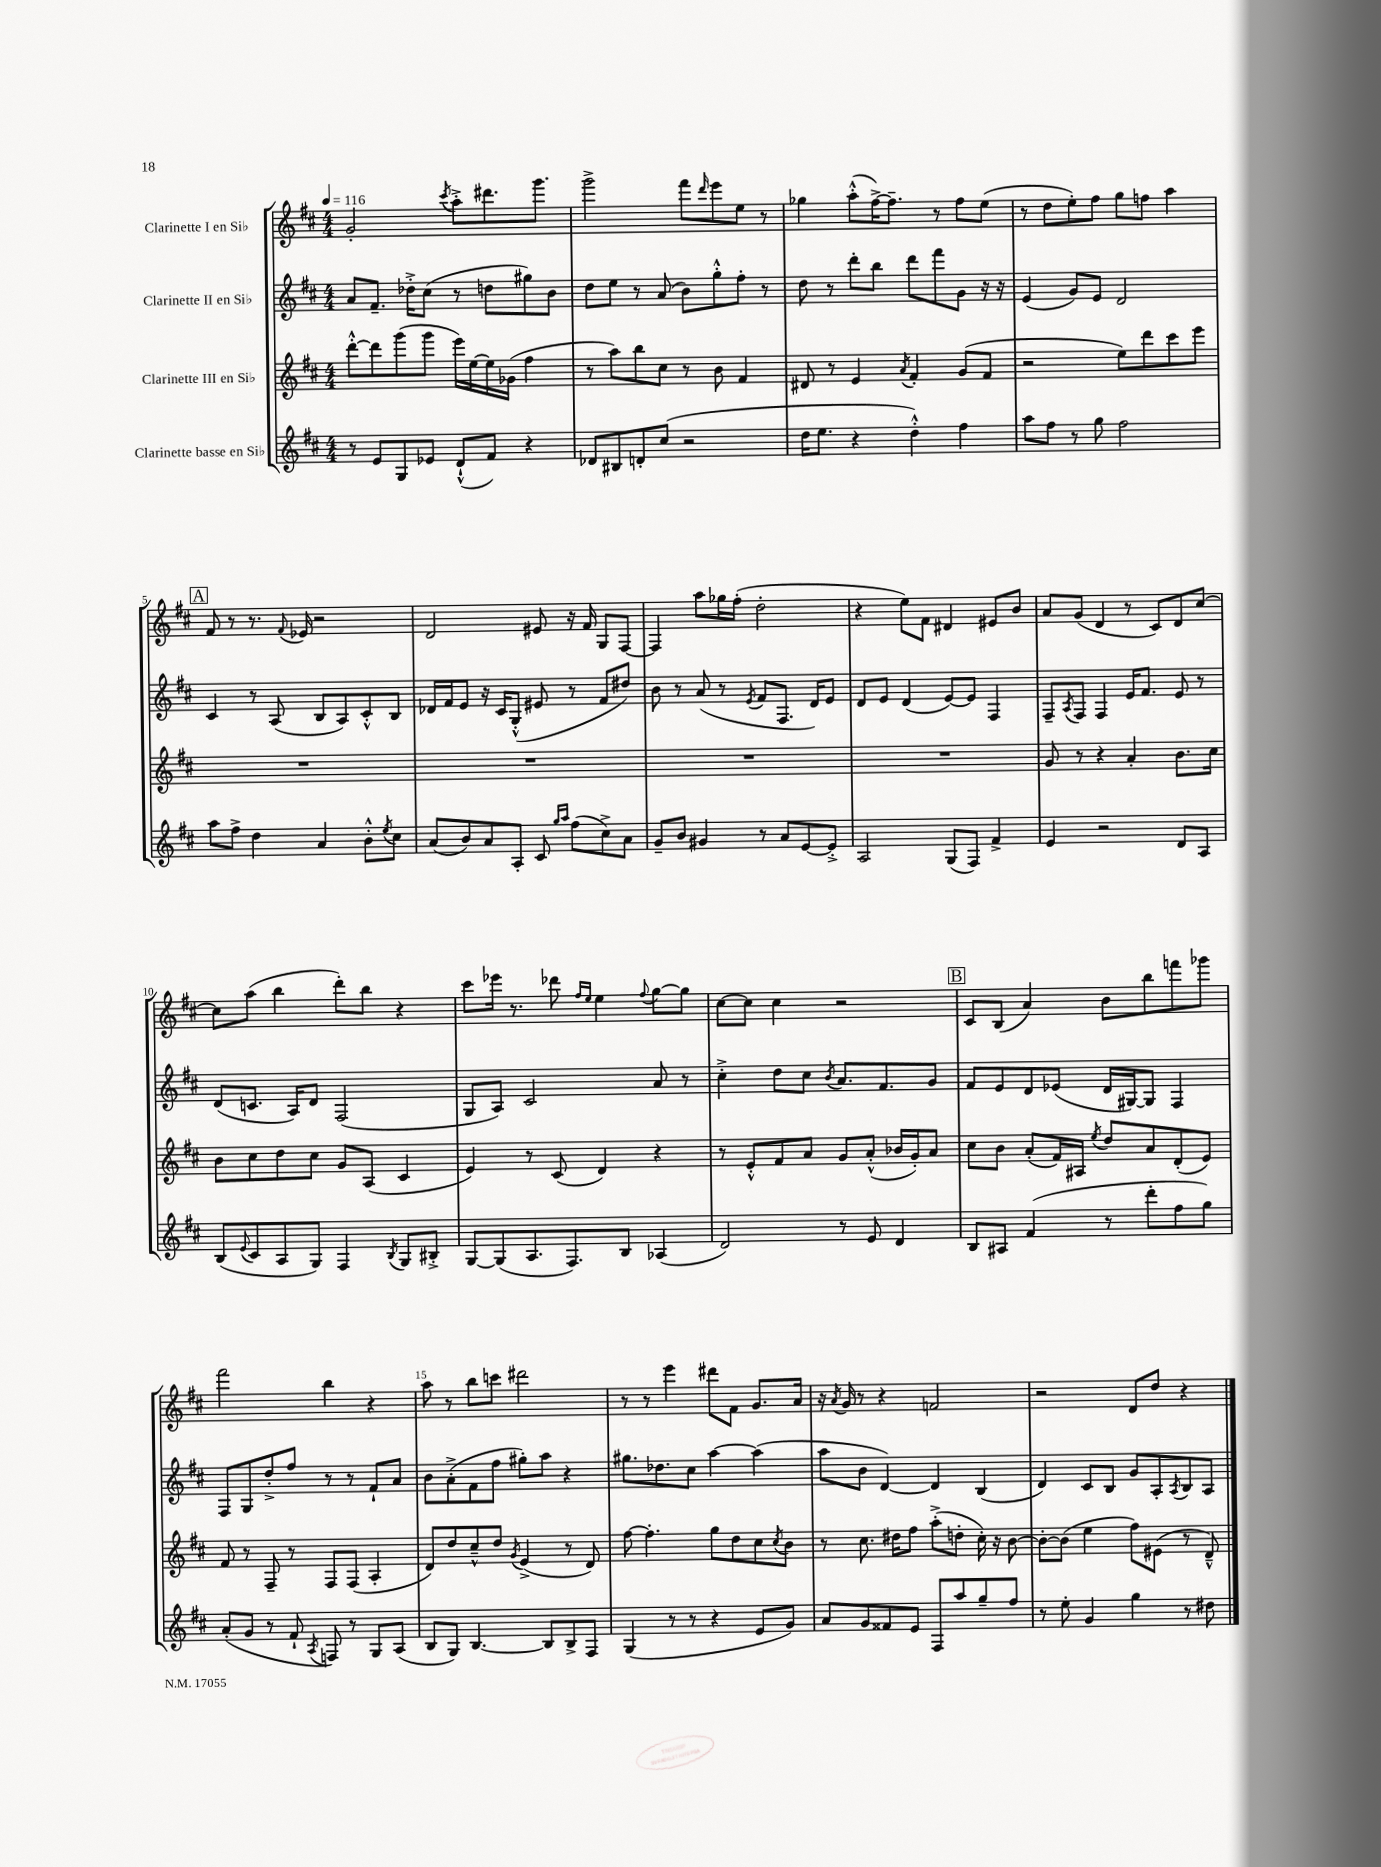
<<
\new StaffGroup <<
\new Staff = "s0" \with { instrumentName = "Clarinette I en Sib" } {
    \clef treble \key d \major \numericTimeSignature \time 4/4 \tempo 4 = 116
    g'2-. \acciaccatura { cis'''8 } a''8-.-> dis'''8. g'''8. |
    g'''2-> fis'''8 \grace { d'''16 } e'''8 e''8 r8 |
    ges''4 a''8-.-^( fis''16~->) fis''8.-- r8 fis''8 e''8( |
    r8 d''8 e''8-.) fis''8 g''8 f''8 a''4 |
    \mark \markup { \box "A" } fis'8 r8 r8. \appoggiatura { fis'8 } ees'16 r2 |
    d'2 eis'8 r16 fis'16 g8 fis8~ |
    fis4 a''8 ges''16 fis''16-.( d''2-. |
    r4 e''8) fis'8 dis'4 eis'8 b'8 |
    a'8 g'8( d'4 r8 cis'8) d'8 cis''8~ |
    cis''8 a''8( b''4 d'''8-.) b''8 r4 |
    cis'''8 ees'''16 r8. des'''8 \grace { fis''16 e''16 } e''4 \appoggiatura { fis''8 } g''8~ g''8 |
    cis''8~ cis''8 cis''4 r2 |
    \mark \markup { \box "B" } cis'8 b8( a'4) b'8 b''8 f'''8 ges'''8 |
    fis'''2 b''4 r4 |
    a''8 r8 b''8 c'''8 dis'''2 |
    r8 r8 e'''4 dis'''8 fis'8 g'8. a'16 |
    r16 \acciaccatura { a'8 } g'16 r8 r4 f'2 |
    r2 d'8 d''8 r4 \bar "|." |
}
\new Staff = "s1" \with { instrumentName = "Clarinette II en Sib" } {
    \clef treble \key d \major \numericTimeSignature \time 4/4
    a'8 fis'8.-- des''16-.-> cis''8( r8 d''8 gis''8) b'8 |
    d''8 e''8 r8 a'8( b'8) g''8-.-^ fis''8-. r8 |
    d''8 r8 d'''8-. b''8 d'''8 fis'''8 g'8 r16 r16 |
    e'4( g'8) e'8 d'2 |
    \mark \markup { \box "A" } cis'4 r8 a8( b8 a8) cis'8-.-^ b8 |
    des'16 fis'16 e'8 r16 cis'16 g8-.-^( eis'8 r8 fis'8 dis''8) |
    b'8 r8 a'8( r8 \acciaccatura { e'8 } fis'8 fis8. d'16) e'8 |
    d'8 e'8 d'4( e'8~) e'8 fis4 |
    fis8-- \acciaccatura { a8 } fis8 fis4 e'16 fis'8. e'8 r8 |
    d'8( c'8. a16) d'8 fis2( |
    g8 a8) cis'2 a'8 r8 |
    cis''4-.-> d''8 cis''8 \acciaccatura { b'8 } a'8. fis'8. g'8 |
    \mark \markup { \box "B" } fis'8 e'8 d'8 ees'8( d'16 gis16~) gis8 fis4 |
    fis8 g8 d''8-.-> fis''8 r8 r8 fis'8-! a'8 |
    b'8 a'8-.->( fis'8 fis''8 gis''8-.) a''8 r4 |
    gis''8. des''8. cis''8 a''4~ a''4( |
    a''8 b'8 d'4~) d'4 b4( |
    d'4) cis'8 b8 g'8 a8-. \acciaccatura { a8 } b8 a8 \bar "|." |
}
\new Staff = "s2" \with { instrumentName = "Clarinette III en Sib" } {
    \clef treble \key d \major \numericTimeSignature \time 4/4
    d'''8~-.-^ d'''8 g'''8( g'''8 e'''16) e''16~ e''16 ges'16( fis''4 |
    r8 a''8) b''8 cis''8 r8 b'8 fis'4 |
    dis'8 r8 e'4 \acciaccatura { a'8 } fis'4-. g'8( fis'8 |
    r2 e''8) d'''8 cis'''8 e'''8 |
    \mark \markup { \box "A" } R1 |
    R1 |
    R1 |
    R1 |
    g'8 r8 r4 a'4-. b'8. cis''16 |
    b'8 cis''8 d''8 cis''8 g'8 a8( cis'4 |
    e'4) r8 cis'8( d'4) r4 |
    r8 e'8-.-^ fis'8 a'8 g'8 a'8-.-^( bes'16 g'16-.) a'8 |
    \mark \markup { \box "B" } cis''8 b'8 a'8-.( fis'16) ais16 \acciaccatura { e''8 } d''8 a'8 d'8-.( e'8) |
    fis'8 r8 fis8-- r8 fis8 fis8( a4-. |
    d'8) d''8 cis''8---^ d''8 \acciaccatura { g'8 } e'4->( r8 d'8) |
    fis''8~ fis''4.-. g''8 d''8 cis''8 \acciaccatura { cis''8 } b'8 |
    r8 cis''8. dis''16 fis''8 a''8-.->( d''8-. cis''16-.) r16 b'8~ |
    b'8~-. b'8( e''4 fis''8) eis'8( r8 d'8---^) \bar "|." |
}
\new Staff = "s3" \with { instrumentName = "Clarinette basse en Sib" } {
    \clef treble \key d \major \numericTimeSignature \time 4/4
    r8 e'8 g8 ees'8 d'8-!-^( fis'8) r4 |
    des'8 bis8 d'8-. cis''8( r2 |
    d''16 e''8. r4 d''4-.-^) fis''4 |
    a''8 fis''8 r8 g''8 fis''2 |
    \mark \markup { \box "A" } a''8 fis''8-> d''4 a'4 b'8-.-^ \acciaccatura { e''8 } cis''8 |
    a'8( b'8) a'8 a8-. cis'8 \grace { g''16 a''16 } fis''8( cis''8->) a'8 |
    g'8-- b'8 gis'4 r8 a'8 e'8~ e'8-.-> |
    a2 g8( fis8) fis'4-> |
    e'4 r2 d'8 a8 |
    b8( \appoggiatura { e'8 } cis'8 a8 g8) fis4 \acciaccatura { b8 } g8 bis8-.-> |
    g8~ g8( a8. fis8.) b8 aes4( |
    d'2) r8 e'8 d'4 |
    \mark \markup { \box "B" } b8 ais8 fis'4( r8 d'''8-. fis''8 g''8) |
    a'8-.( g'8 r8 fis'8-! \acciaccatura { a8 } f8) r8 g8 a8( |
    b8 g8) b4.~ b8 b8-> fis8 |
    g4( r8 r8 r4 e'8 g'8) |
    a'8 g'8 fisis'8 e'8 fis8 a''8 g''8-- fis''8 |
    r8 e''8-. g'4 g''4 r8 dis''8 \bar "|." |
}
>>
>>
\layout { \context { \Score \override BarNumber.break-visibility = ##(#f #t #t) barNumberVisibility = #(every-nth-bar-number-visible 5) } }
